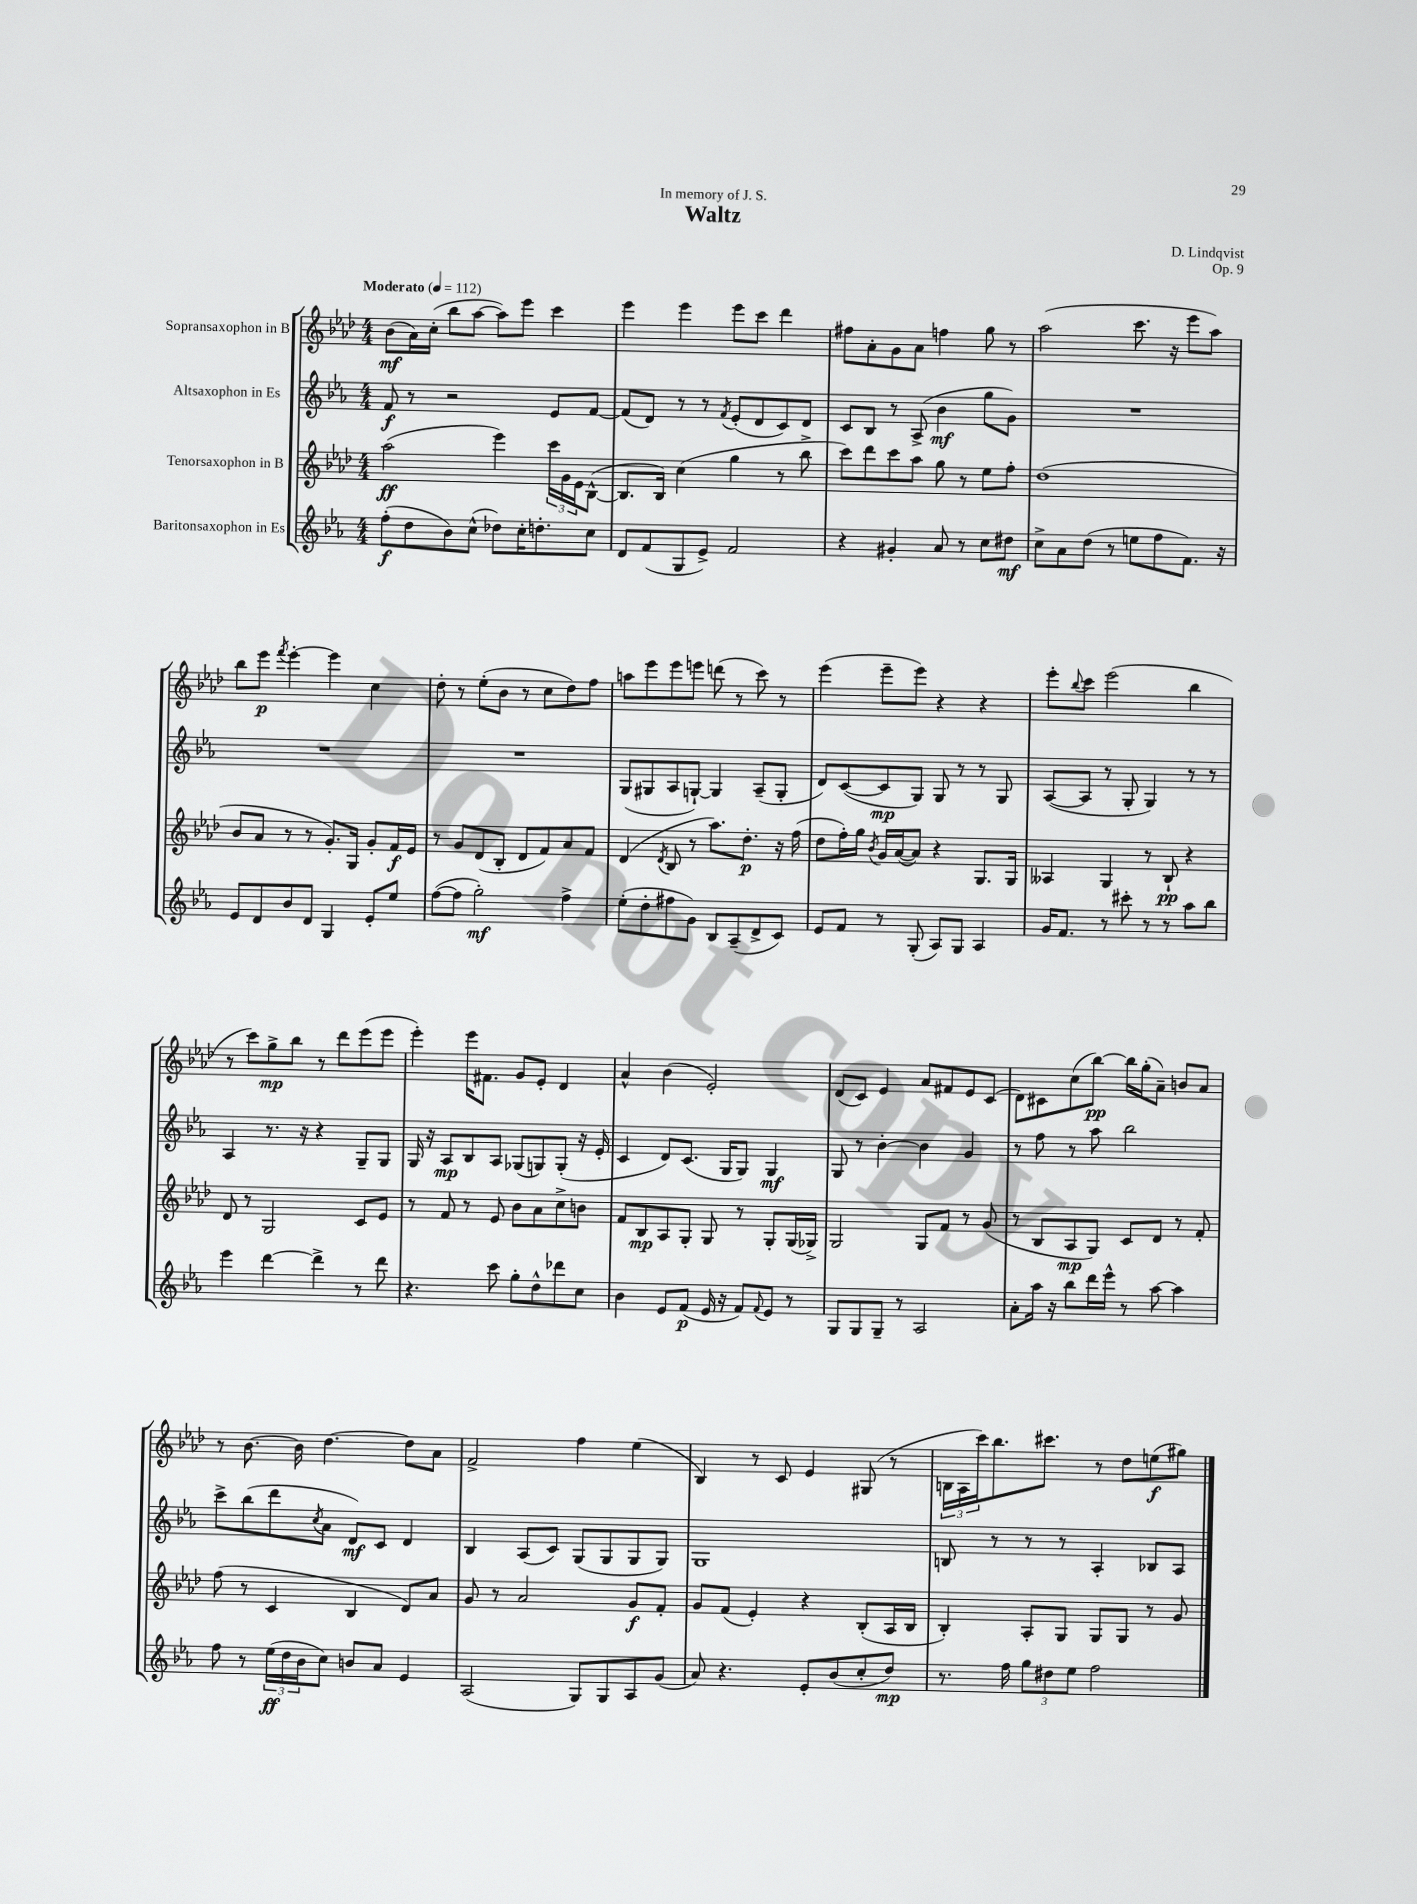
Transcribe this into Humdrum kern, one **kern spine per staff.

**kern	**dynam	**kern	**dynam	**kern	**dynam	**kern	**dynam
*part4	*part4	*part3	*part3	*part2	*part2	*part1	*part1
*staff4	*staff4	*staff3	*staff3	*staff2	*staff2	*staff1	*staff1
*I"Baritonsaxophon in Es	*	*I"Tenorsaxophon in B	*	*I"Altsaxophon in Es	*	*I"Sopransaxophon in B	*
*clefG2	*	*clefG2	*	*clefG2	*	*clefG2	*
*k[b-e-a-]	*	*k[b-e-a-d-]	*	*k[b-e-a-]	*	*k[b-e-a-d-]	*
*M4/4	*	*M4/4	*	*M4/4	*	*M4/4	*
*MM112	*	*MM112	*	*MM112	*	*MM112	*
=1	=1	=1	=1	=1	=1	=1	=1
!	!	!	!	!	!	!LO:TX:a:B:t=Moderato	!
(8ff'\L	f	(2aa-\	ff	8f/	f	(8b-\L	mf
8dd\	.	.	.	8r	.	16a-\L)	.
.	.	.	.	.	.	(16cc'\JJ	.
8b-\)	.	.	.	2r	.	8bb-\L	.
(8cc^^\J	.	.	.	.	.	[8aa-\J	.
8dd-X\L)	.	4eee-\)	.	.	.	8aa-\L])	.
16cc'\K	.	.	.	.	.	8eee-\J	.
8.ddn'\	.	.	.	.	.	.	.
.	.	24ccc\LL	.	8e-/L	.	4ccc\	.
.	.	24g\	.	.	.	.	.
.	.	24e-\J	.	.	.	.	.
8cc\J	.	([8B-^^\J	.	[8f/J	.	.	.
=2	=2	=2	=2	=2	=2	=2	=2
8d/L	.	8.B-/L]	.	(8f/L]	.	4eee-\	.
(8f/	.	.	.	8d/J)	.	.	.
.	.	16B-/Jk)	.	.	.	.	.
8G/	.	(4cc\	.	8r	.	4eee-\	.
8e-^/J)	.	.	.	8r	.	.	.
.	.	.	.	8qf/	.	.	.
2f/	.	4gg\	.	(8e-'/L	.	8eee-\L	.
.	.	.	.	8d/	.	8ccc\J	.
.	.	8r	.	8c/)	.	4ddd-\	.
.	.	8bb-^\	.	8d/J	.	.	.
=3	=3	=3	=3	=3	=3	=3	=3
4r	.	8ccc\L)	.	8c/L	.	8ff#X\L	.
.	.	8ddd-\	.	8B-/J	.	8a-'\	.
4g#X'/	.	8ccc\	.	8r	.	8g\	.
.	.	8aa-\J	.	(8A-^/	.	8a-\J	.
8a-/	.	8gg\	.	4b-\	mf	4ffn\	.
8r	.	8r	.	.	.	.	.
8cc\L	.	8ee-\L	.	8gg\L	.	8gg\	.
8dd#X\J	mf	8ff'\J	.	8g\J)	.	8r	.
=4	=4	=4	=4	=4	=4	=4	=4
8cc^\L	.	(1dd-	.	1r	.	(2aa-\	.
8a-\	.	.	.	.	.	.	.
(8dd\J	.	.	.	.	.	.	.
8r	.	.	.	.	.	.	.
8een\L	.	.	.	.	.	8.ccc\	.
8ff\	.	.	.	.	.	.	.
.	.	.	.	.	.	16r	.
8.f\J)	.	.	.	.	.	8eee-\L	.
.	.	.	.	.	.	8aa-\J)	.
16r	.	.	.	.	.	.	.
!!LO:LB:g=z
=5	=5	=5	=5	=5	=5	=5	=5
8e-/L	.	8b-/L	.	1r	.	8bb-\L	.
8d/	.	8a-/J	.	.	.	8eee-\J	p
.	.	.	.	.	.	8qfff/	.
8b-/	.	8r	.	.	.	[4eee-'\	.
8d/J	.	8r	.	.	.	.	.
4G/	.	8.g'/L)	.	.	.	4eee-\]	.
.	.	16G/Jk	.	.	.	.	.
8e-'/L	.	8g'/L	.	.	.	4cc\	.
8ee-/J	.	16f/L	f	.	.	.	.
.	.	16e-/JJ	.	.	.	.	.
=6	=6	=6	=6	=6	=6	=6	=6
([8ff\L	.	8r	.	1r	.	8dd-'\	.
8ff\J]	.	8g/L	.	.	.	8r	.
2gg'\)	mf	(8d-/	.	.	.	(8ee-'\L	.
.	.	8B-'/J	.	.	.	8b-\J	.
.	.	8d-/L	.	.	.	8r	.
.	.	8f/)	.	.	.	8cc\L	.
4ff^\	.	8a-/	.	.	.	8dd-\)	.
.	.	8f/J	.	.	.	8ff\J	.
=7	=7	=7	=7	=7	=7	=7	=7
(8ee-'\L	.	(4d-/	.	(8G/L	.	8aan\L	.
8dd'\	.	.	.	8G#X/	.	8eee-\	.
.	.	8qd-/	.	.	.	.	.
8ff#X\	.	8B-/	.	8A-/	.	8eee-\	.
8g\J)	.	8r	.	[8Gn`/J)	.	8eeen\J	.
8B-/L	.	8.aa-\L)	.	4G/]	.	(8dddn\	.
(8A-~/	.	.	.	.	.	8r	.
.	.	8.dd-'\J	p	.	.	.	.
8d^/	.	.	.	(8A-~/L	.	8ccc\)	.
8c/J)	.	16r	.	8G'/J	.	8r	.
.	.	(16ff\	.	.	.	.	.
=8	=8	=8	=8	=8	=8	=8	=8
8e-/L	.	8dd-\L	.	8d/L)	.	(4eee-\	.
8f/J	.	16ff'\L)	.	([8c/	.	.	.
.	.	16gg\JJ	.	.	.	.	.
.	.	8qb-/	.	.	.	.	.
8r	.	16g/LL	.	8c/]	mp	8eee-~\L	.
.	.	([16a-/J	.	.	.	.	.
(8G'/	.	8a-/J])	.	8G/J)	.	8eee-\J)	.
8A-/L)	.	4r	.	8G/	.	4r	.
8G/J	.	.	.	8r	.	.	.
4A-/	.	8.G/L	.	8r	.	4r	.
.	.	.	.	8G/	.	.	.
.	.	16G/Jk	.	.	.	.	.
=9	=9	=9	=9	=9	=9	=9	=9
16g/KL	.	4A--X/	.	([8A-/L	.	8eee-'\L	.
8.f/J	.	.	.	.	.	.	.
.	.	.	.	.	.	8qqbb-/	.
.	.	.	.	8A-/J]	.	8ccc\J	.
8r	.	4G/	.	8r	.	(2eee-\	.
8ccc#X'\	.	.	.	8G'/	.	.	.
8r	.	8r	.	4G/)	.	.	.
8r	.	8B-`/	pp	.	.	.	.
8aa-\L	.	4r	.	8r	.	4bb-\	.
8bb-\J	.	.	.	8r	.	.	.
!!LO:LB:g=z
=10	=10	=10	=10	=10	=10	=10	=10
4eee-\	.	8d-/	.	4A-/	.	8r	.
.	.	8r	.	.	.	8ccc\L)	.
[4ddd\	.	2G/	.	8.r	.	8gg^\	mp
.	.	.	.	.	.	8bb-\J	.
.	.	.	.	16r	.	.	.
4ddd^\]	.	.	.	4r	.	8r	.
.	.	.	.	.	.	8ddd-\L	.
8r	.	8c/L	.	8G~/L	.	(8eee-\	.
8ddd\	.	8e-/J	.	8G/J	.	8eee-\J	.
=11	=11	=11	=11	=11	=11	=11	=11
4.r	.	8r	.	16G/	.	4eee-'\)	.
.	.	.	.	16r	.	.	.
.	.	8f/	.	8A-/L	mp	.	.
.	.	8r	.	8B-/	.	16eee-\KL	.
.	.	.	.	.	.	8.f#X\J	.
8ccc\	.	8e-/	.	8A-/J	.	.	.
8gg'\L	.	8b-\L	.	(8G-X/L	.	8g/L	.
8dd^^\	.	8a-\	.	8Gn/)	.	8e-'/J	.
8ddd-X\	.	8cc^\	.	(8G'/J	.	4d-/	.
8cc\J	.	8bn\J	.	16r	.	.	.
.	.	.	.	16e-'/	.	.	.
=12	=12	=12	=12	=12	=12	=12	=12
4b-\	.	8f/L	.	4c/	.	4a-^^/	.
.	.	8B-/	mp	.	.	.	.
8e-/L	.	8A-/	.	8d/L)	.	(4b-\	.
(8f/J	p	8G'/J	.	(8.c/J	.	.	.
16e-/	.	8G/	.	.	.	2e-'/)	.
16r	.	.	.	16G/KL	.	.	.
8f/L)	.	8r	.	8G/J)	.	.	.
8qqf/	.	.	.	.	.	.	.
8e-/J	.	8G'/L	.	4G/	mf	.	.
8r	.	(16G/L	.	.	.	.	.
.	.	16G-X^/JJ)	.	.	.	.	.
=13	=13	=13	=13	=13	=13	=13	=13
8G/L	.	2G/	.	8G/	.	(8d-/L	.
8G/	.	.	.	8r	.	8c/J)	.
8G~/J	.	.	.	[4b-'\	.	4e-/	.
8r	.	.	.	.	.	.	.
2A-/	.	8G/L	.	4b-\]	.	8a-/L	.
.	.	8f/J	.	.	.	8f#X/	.
.	.	8r	.	4g/	.	8e-/	.
.	.	(8g/	.	.	.	(8c/J	.
=14	=14	=14	=14	=14	=14	=14	=14
8a-'\L	.	8r	.	8r	.	8d-\L)	.
16aa-\Jk	.	8B-/L	.	8ff\	.	8c#X\	.
16r	.	.	.	.	.	.	.
8bb-\L	.	8A-/	mp	8r	.	(8cc\	.
16ddd\L	.	8G/J)	.	8aa-\	.	[8bb-\J)	pp
16eee-^^\JJ	.	.	.	.	.	.	.
8r	.	8c/L	.	2bb-\	.	16bb-\LL]	.
.	.	.	.	.	.	(16gg'\J	.
[8aa-\	.	8d-/J	.	.	.	8a-~\J)	.
4aa-\]	.	8r	.	.	.	8bn/L	.
.	.	8f'/	.	.	.	8a-/J	.
!!LO:LB:g=z
=15	=15	=15	=15	=15	=15	=15	=15
8ff\	.	(8ff\	.	8ccc^\L	.	8r	.
8r	.	8r	.	(8bb-\	.	[8.b-\	.
(24ee-\LL	ff	4c/	.	8ddd\	.	.	.
24dd\	.	.	.	.	.	.	.
.	.	.	.	.	.	16b-\]	.
24b-\J	.	.	.	.	.	.	.
.	.	.	.	8qcc/	.	.	.
8cc\J)	.	.	.	8a-\J	.	[4.dd-\	.
8bn/L	.	4B-/	.	8d/L)	mf	.	.
8a-/J	.	.	.	8c/J	.	.	.
4e-/	.	8d-/L)	.	4d/	.	8dd-\L]	.
.	.	8a-/J	.	.	.	8a-\J	.
=16	=16	=16	=16	=16	=16	=16	=16
(2A-/	.	8g/	.	4B-/	.	2f^/	.
.	.	8r	.	.	.	.	.
.	.	2a-/	.	(8A-/L	.	.	.
.	.	.	.	8c/J)	.	.	.
8G/L)	.	.	.	(8G/L	.	4ff\	.
8G/	.	.	.	8G/	.	.	.
8A-/	.	8g/L	f	8G/	.	(4ee-\	.
(8g/J	.	8f'/J	.	8G/J)	.	.	.
=17	=17	=17	=17	=17	=17	=17	=17
8a-/)	.	8g/L	.	1G	.	4B-/)	.
4.r	.	(8f/J	.	.	.	.	.
.	.	4e-'/)	.	.	.	8r	.
.	.	.	.	.	.	8c/	.
8e-'/L	.	4r	.	.	.	4e-/	.
(8b-/	.	.	.	.	.	.	.
8cc'/	.	(8B-'/L	.	.	.	(8G#X/	.
8dd/J)	mp	16A-/L	.	.	.	8r	.
.	.	16B-/JJ	.	.	.	.	.
=18	=18	=18	=18	=18	=18	=18	=18
8.r	.	4B-'/)	.	8Bn/	.	24Bn\LL	.
.	.	.	.	.	.	24A-\	.
.	.	.	.	.	.	24ccc\J)	.
.	.	.	.	8r	.	8.bb-\	.
16ff\	.	.	.	.	.	.	.
12gg\L	.	8A-'/L	.	8r	.	.	.
.	.	.	.	.	.	8.ccc#X\J	.
12dd#X\	.	.	.	.	.	.	.
.	.	8G/J	.	8r	.	.	.
12ee-\J	.	.	.	.	.	.	.
2ff\	.	8G/L	.	4A-'/	.	8r	.
.	.	8G/J	.	.	.	8dd-\L	.
.	.	8r	.	8B-X/L	.	(8een\	f
.	.	8g/	.	8A-/J	.	8gg#X\J)	.
==	==	==	==	==	==	==	==
*-	*-	*-	*-	*-	*-	*-	*-
